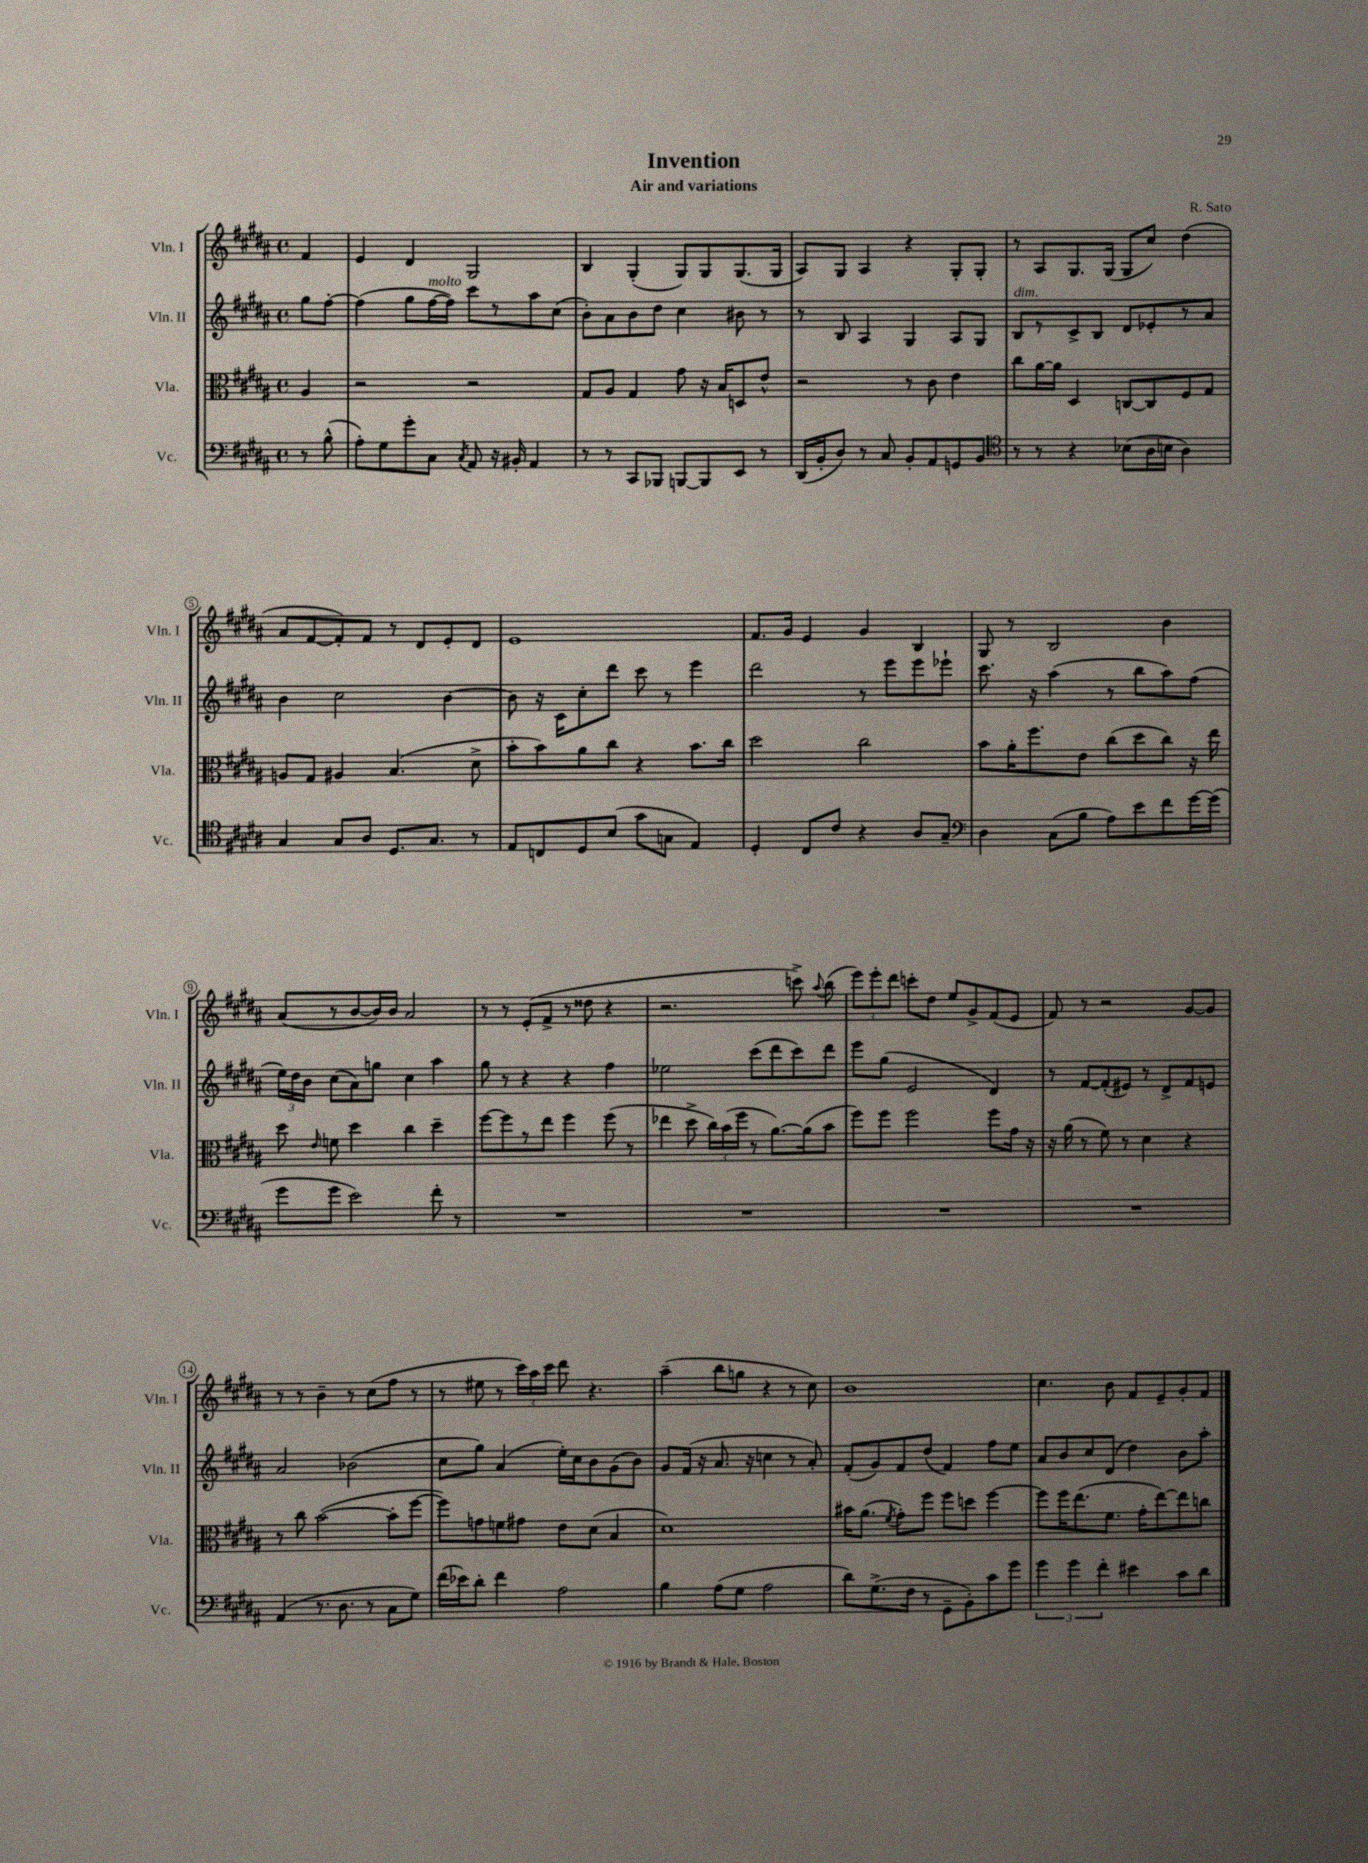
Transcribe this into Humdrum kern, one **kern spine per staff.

**kern	**kern	**kern	**kern
*staff4	*staff3	*staff2	*staff1
*clefF4	*clefC3	*clefG2	*clefG2
*k[f#c#g#d#a#]	*k[f#c#g#d#a#]	*k[f#c#g#d#a#]	*k[f#c#g#d#a#]
*M4/4	*M4/4	*M4/4	*M4/4
*met(c)	*met(c)	*met(c)	*met(c)
8r	4A#	8gg#	4f#
(8B^^	.	[8ff#'	.
=	=	=	=
8A#')	2r	(4ff#]	4e
8G#	.	.	.
8g#'	.	8gg#	4d#
8C#	.	[16ff#	.
.	.	16ff#])	.
8qC#	.	.	.
8AA#	2r	8ccc#	2G#
16r	.	8r	.
16BB#'	.	.	.
4AA#	.	8aa#	.
.	.	(8cc#	.
=	=	=	=
8r	8G#	8b')	4B
8r	8A#	8a#	.
8CC#	4G#	8b	(4G#'
8BBB-	.	8dd#	.
[8BBB	8g#	4cc#	8G#)
8BBB]	16r	.	8G#
.	16B	.	.
8EE	8D	8b#	(8.G#
8r	8e^^	8r	.
.	.	.	16G#
=	=	=	=
(16DD#	2r	8r	8A#)
16BB'	.	.	.
8D#)	.	8B	8G#
8r	.	4A#	4A#
8C#	.	.	.
8BB'	8r	4G#	4r
8AA#	8c#	.	.
8GG	4e	8A#	8G#'
8BB	.	8G#	8G#'
=	=	=	=
*clefC4	*	*	*
8r	8cc#	8B	8r
8r	[16a#	8r	8A#
.	16a#]	.	.
4r	4D#	8c#^	8.G#
.	.	8B	.
.	.	.	(16G#
(8B-	[8C	8d#	8G#
16A#	8C]	8e-'	8cc#)
16B	.	.	.
4A#)	8F#	8r	(4dd#
.	8G#	8a#	.
=	=	=	=
4G#	8A	4b	8a#
.	8G#	.	[8f#
8G#	4A#	2cc#	8f#'])
8A#	.	.	8f#
8.D#	(4.B	.	8r
.	.	.	8d#
8.G#	.	.	.
.	.	[4b	8e'
8r	8d#^	.	8d#
=	=	=	=
8E	8b'	8b]	1e
8C	8b)	16r	.
.	.	16c#	.
8D#	8a#	8cc#'	.
(8B	8cc#	8ddd#	.
8g#	4r	8ccc#	.
8G	.	8r	.
4E)	8.b	4eee	.
.	16cc#	.	.
=	=	=	=
4D#'	2dd#	2ddd#	8.f#
.	.	.	16g#
8C#	.	.	4e
8c#	.	.	.
4r	2cc#	8r	4g#
.	.	8eee	.
8A#	.	8eee	4B
8G#~	.	8eee-`	.
=	=	=	=
*clefF4	*	*	*
4D#	8b	8.ccc#	8G#
.	16a#'	.	8r
.	8.ff#	16r	.
(8C#	.	(4aa#	2B
8B	8e	.	.
8A#)	(8cc#	8r	.
8e	8dd#	8bb	.
8f#	8cc#)	8aa#)	4b
[16g#	16r	(8ff#	.
(16g#]	16ee	.	.
=	=	=	=
8g#	8dd#	24ee)	(8a#
.	.	24dd#	.
.	.	24b	.
.	16qqe	.	.
8g#	8f	(8cc#	8r
2e)	4dd#	8a#)	[8b
.	.	8gg	16b])
.	.	.	16b
.	4cc#	4cc#	2a#
8f#'	4dd#~	4aa#	.
8r	.	.	.
=	=	=	=
1r	[8ff#	8gg#	8r
.	8ff#]	8r	8r
.	8r	4r	(8e'
.	8ee	.	8f#^
.	4ff#	4r	8r
.	.	.	8dd##
.	(8ff#	4ff#	4r
.	8r	.	.
=	=	=	=
1r	4ee-	2ee-	2.r
.	8dd#^	.	.
.	24cc#)	.	.
.	(24b	.	.
.	24ff#	.	.
.	8r	(8ccc#	.
.	[8.a#)	8ddd#	.
.	.	8ccc#)	8ccc^)
.	(16a#]	.	.
.	.	.	8qqaa#
.	8b	8ddd#	(8bb
=	=	=	=
1r	8ff#)	8eee	12eee)
.	.	.	12eee'
.	8ff#	(8gg#	.
.	.	.	12ddd#
.	2ff#	2e	8ccc'
.	.	.	8dd#
.	.	.	8ee
.	.	.	8g#^
.	8ff#	4d#)	(8f#
.	16g#	.	8e
.	16r	.	.
=	=	=	=
1r	16r	8r	8f#)
.	(16a#	.	.
.	8r	[8f#	8r
.	8f#)	(8f#']	2r
.	8r	8e#)	.
.	4d#	8r	.
.	.	8d#^	.
.	4r	8f#	[8g#
.	.	8e	8g#]
=	=	=	=
(4AA#	8r	2a#	8r
.	8cc#	.	8r
8.r	([2b	.	4b~
8.D#	.	.	.
.	.	(2b-	8r
8r	.	.	(8cc#
8C#	8b']	.	8ff#
8G#)	[8ff#	.	8r
=	=	=	=
(16f#	8ff#])	8cc#	8r
16e-)	.	.	.
8d#'	8g	8gg#)	8ee#
4f#	8f	(4a#	8r
.	8g#	.	24ccc#)
.	.	.	24aa#
.	.	.	24ccc#
2A#	8e	16ee')	8ddd#
.	.	16cc#	.
.	(8d#	8b	4.r
.	4B	(8g#	.
.	.	8b)	.
=	=	=	=
4B	1d#)	8g#	(4aa#~
.	.	(16f#	.
.	.	16r	.
(8A#	.	8.a#	8bb
8G#	.	.	8gg
.	.	16r	.
2A#	.	4cc	4r
.	.	8r	8r
.	.	8a#')	8cc#)
=	=	=	=
8d#)	16b#	(8f#'	1b
.	(8.a#	.	.
(8.G#^	.	8g#)	.
.	8qf#	.	.
.	8g#')	8f#	.
16F#	.	.	.
8r	8ff#	(8dd#	.
8GG#~	8ff#	4f#)	.
8BB')	8dd	.	.
8c#	[4ff#	8ff#	.
8g#	.	8ee	.
=	=	=	=
6g#	8ff#]	8a#	4.cc#
.	16ff#	8b	.
6g#	.	.	.
.	(8.ee	.	.
.	.	8cc#	.
6f#'	.	.	.
.	8.f#	(8d#	8b
4e#	.	4dd#)	8f#
.	16g#'	.	.
.	[8ee)	.	8e~
8c#	8ee]	8b	8g#'
8d#	8cc	8aa#'	8f#
==	==	==	==
*-	*-	*-	*-
